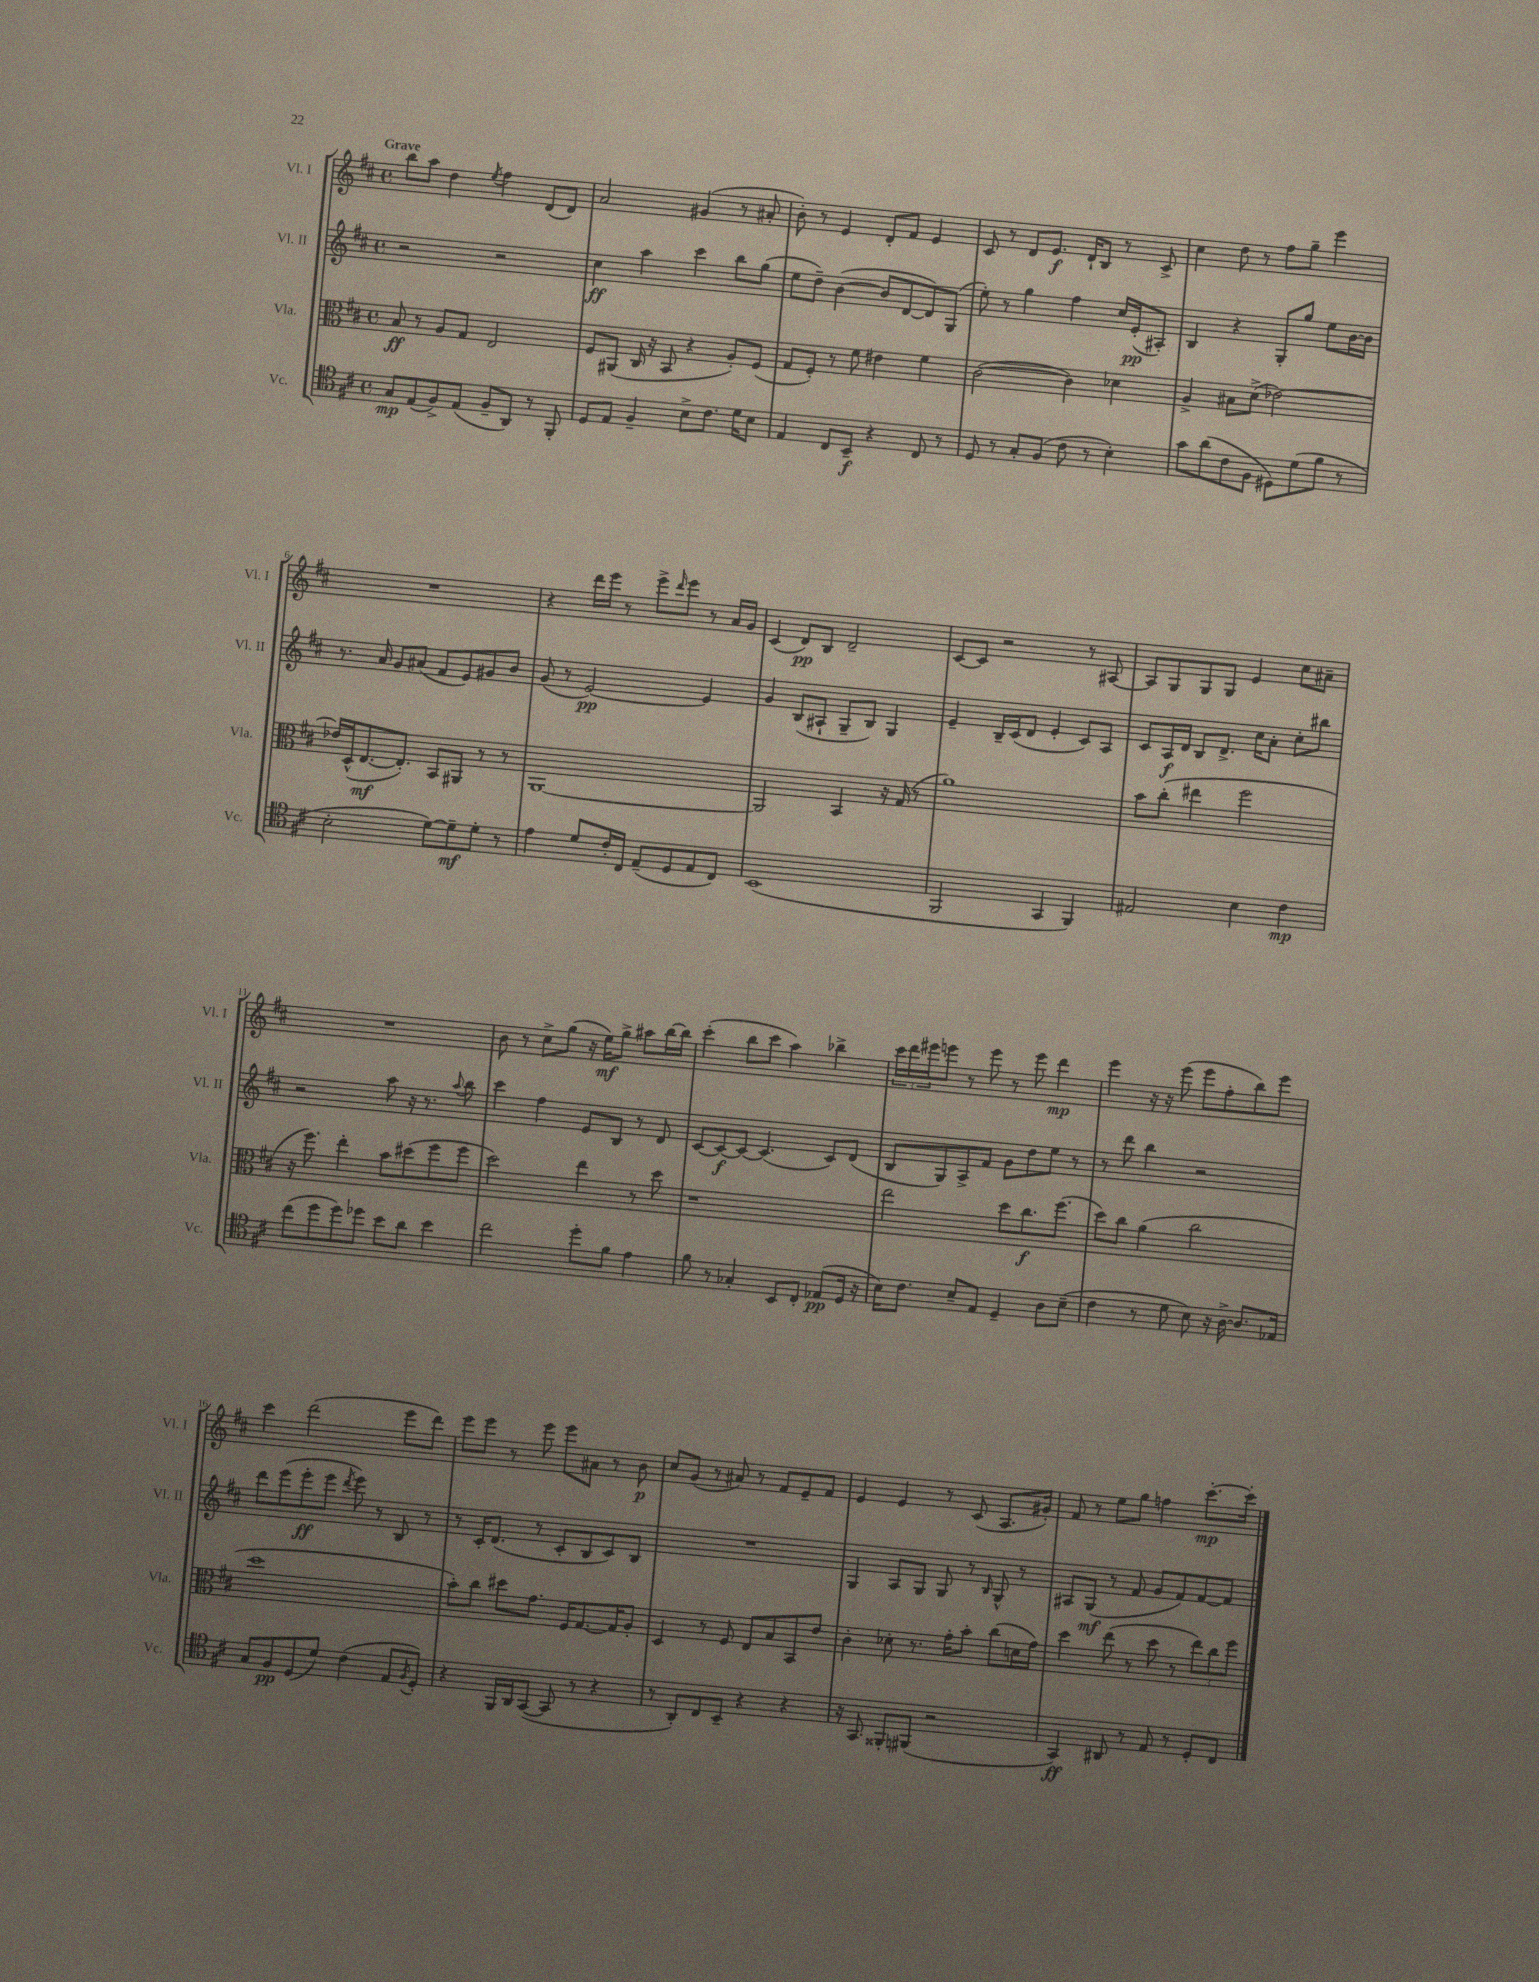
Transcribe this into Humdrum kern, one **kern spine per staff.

**kern	**dynam	**kern	**dynam	**kern	**dynam	**kern	**dynam
*part4	*part4	*part3	*part3	*part2	*part2	*part1	*part1
*staff4	*staff4	*staff3	*staff3	*staff2	*staff2	*staff1	*staff1
*I"Vc.	*	*I"Vla.	*	*I"Vl. II	*	*I"Vl. I	*
*I'Vc.	*	*I'Vla.	*	*I'Vl. II	*	*I'Vl. I	*
*clefC4	*	*clefC3	*	*clefG2	*	*clefG2	*
*k[f#c#]	*	*k[f#c#]	*	*k[f#c#]	*	*k[f#c#]	*
*M4/4	*	*M4/4	*	*M4/4	*	*M4/4	*
*met(c)	*	*met(c)	*	*met(c)	*	*met(c)	*
=1	=1	=1	=1	=1	=1	=1	=1
!	!	!	!	!	!	!LO:TX:a:B:t=Grave	!
8G/L	mp	8B/	ff	2r	.	8bb\L	.
(8E/	.	8r	.	.	.	8aa\J	.
8F#^/)	.	8A/L	.	.	.	4dd\	.
(8E/J	.	8G/J	.	.	.	.	.
.	.	.	.	.	.	8qee/	.
8F#~/L	.	2E/	.	2r	.	4ff#\	.
8AA/J)	.	.	.	.	.	.	.
8r	.	.	.	.	.	(8d/L	.
8FF#'/	.	.	.	.	.	8d/J)	.
=2	=2	=2	=2	=2	=2	=2	=2
8D/L	.	8F#/L	.	4cc#\	ff	2a/	.
8E/J	.	(8AA#X/J	.	.	.	.	.
4F#~/	.	16C#/	.	4aa\	.	.	.
.	.	16r	.	.	.	.	.
.	.	8BB/	.	.	.	.	.
8B^\L	.	4r	.	4ccc#\	.	(4g#X/	.
8.c#\J	.	.	.	.	.	.	.
.	.	8A'/L)	.	8bb\L	.	8r	.
16d\KL	.	.	.	.	.	.	.
8B\J	.	(8F#/J	.	(8gg\J	.	8a#X'/	.
=3	=3	=3	=3	=3	=3	=3	=3
4E/	.	8G/L	.	8ee\L	.	8b'\)	.
.	.	8F#'/J)	.	8dd~\J)	.	8r	.
8C#/L	.	8r	.	([4b\	.	4e/	.
8BB~/J	f	8f#\	.	.	.	.	.
4r	.	4e#X\	.	8b/L]	.	8d'/L	.
.	.	.	.	[8d/	.	8f#/J	.
8C#/	.	4f#\	.	8d/])	.	4e/	.
8r	.	.	.	(8G/J	.	.	.
=4	=4	=4	=4	=4	=4	=4	=4
8D/	.	([2c#\	.	8ee'\)	.	8c#/	.
8r	.	.	.	8r	.	8r	.
8G'/L	.	.	.	4gg\	.	8d/L	.
(8F#/J	.	.	.	.	.	8.e/J	f
8c#\	.	4c#\])	.	4ff#\	.	.	.
.	.	.	.	.	.	16d`/KL	.
8r	.	.	.	.	.	8B/J	.
4B'\)	.	4d-X\	.	16cc#/LL	.	8r	.
.	.	.	.	(16e'/J	pp	.	.
.	.	.	.	8A#X'/J)	.	8c#^/	.
=5	=5	=5	=5	=5	=5	=5	=5
8g\L	.	4A^/	.	4B/	.	4cc#\	.
(8a\	.	.	.	.	.	.	.
8c#\	.	8B#X\L	.	4r	.	8dd\	.
8F#\J	.	(8d^\J	.	.	.	8r	.
8D#X\L)	.	[2e-X\)	.	8G'/L	.	8ff#\L	.
(8d\	.	.	.	8gg/J	.	8gg~\J	.
8f#\J	.	.	.	8ee\L	.	4eee\	.
8r	.	.	.	[16b\L	.	.	.
.	.	.	.	16b\JJ]	.	.	.
!!LO:LB:g=z
=6	=6	=6	=6	=6	=6	=6	=6
2B'\	.	16e-X/LL]	.	8.r	.	1r	.
.	.	(16D^^/J	.	.	.	.	.
.	.	[8.E/	mf	.	.	.	.
.	.	.	.	16a/	.	.	.
.	.	.	.	8g/L	.	.	.
.	.	8.E'/J])	.	.	.	.	.
.	.	.	.	(8a#X/J	.	.	.
[8d\L)	.	8BB/L	.	8f#/L	.	.	.
8d~\]	mf	8AA#X/J	.	8e/)	.	.	.
8d'\J	.	8r	.	8g#X/	.	.	.
8r	.	8r	.	8b/J	.	.	.
=7	=7	=7	=7	=7	=7	=7	=7
4e\	.	[1AA	.	(8g/	.	4r	.
.	.	.	.	8r	.	.	.
8d/L	.	.	.	[2e/)	pp	16ddd\LL	.
.	.	.	.	.	.	16eee\JJ	.
16c#'/L	.	.	.	.	.	8r	.
16C#/JJ	.	.	.	.	.	.	.
(8E~/L	.	.	.	.	.	8eee^\L	.
.	.	.	.	.	.	16qqddd/	.
8D/	.	.	.	.	.	8eee\J	.
8E/	.	.	.	4e/]	.	8r	.
8C#/J)	.	.	.	.	.	16a/LL	.
.	.	.	.	.	.	16g/JJ	.
=8	=8	=8	=8	=8	=8	=8	=8
(1BB	.	2AA/]	.	4g/	.	(4c#/	.
.	.	.	.	(8B/L	.	8d/L)	pp
.	.	.	.	8A#X`/J	.	8B/J	.
.	.	4BB/	.	8G~/L	.	2d~/	.
.	.	.	.	8B/J)	.	.	.
.	.	16r	.	4G/	.	.	.
.	.	(16G/	.	.	.	.	.
.	.	8r	.	.	.	.	.
=9	=9	=9	=9	=9	=9	=9	=9
2FF#/	.	1a)	.	4e~/	.	[8c#/L	.
.	.	.	.	.	.	8c#/J]	.
.	.	.	.	16B~/LL	.	2r	.
.	.	.	.	(16c#/J	.	.	.
.	.	.	.	8d/J	.	.	.
4GG/	.	.	.	4e'/	.	.	.
4FF#/)	.	.	.	8c#/L)	.	8r	.
.	.	.	.	8A/J	.	[8A#X/	.
=10	=10	=10	=10	=10	=10	=10	=10
2E#X/	.	8b\L	.	8c#/L	.	8A#/L]	.
.	.	(8cc#'\J	.	16A/L	f	8G/	.
.	.	.	.	16d/JJ	.	.	.
.	.	4ee#X\	.	8B/L	.	8G/	.
.	.	.	.	8.d^/J	.	8G/J	.
4B\	.	2ff#\	.	.	.	4e/	.
.	.	.	.	16cc#\KL	.	.	.
.	.	.	.	8a'\J	.	.	.
4c#\	mp	.	.	8cc#'\L	.	8cc#\L	.
.	.	.	.	8bb#X\J	.	8a#X~\J	.
!!LO:LB:g=z
=11	=11	=11	=11	=11	=11	=11	=11
(8cc#\L	.	16r	.	2r	.	1r	.
.	.	8.ff#\)	.	.	.	.	.
8dd\	.	.	.	.	.	.	.
8dd\)	.	4ee'\	.	.	.	.	.
8dd-X\J	.	.	.	.	.	.	.
8b\L	.	8b\L	.	8aa\	.	.	.
8a\J	.	(8dd#X\	.	16r	.	.	.
.	.	.	.	8.r	.	.	.
4b\	.	8ff#\	.	.	.	.	.
.	.	.	.	8qqaa/	.	.	.
.	.	8ff#\J	.	8bb\	.	.	.
=12	=12	=12	=12	=12	=12	=12	=12
2cc#\	.	2dd\)	.	4ccc#\	.	8b\	.
.	.	.	.	.	.	8r	.
.	.	.	.	4ff#\	.	8cc#^\L	.
.	.	.	.	.	.	(8gg\J	.
8dd'\L	.	4ee\	.	8e/L	.	16r	.
.	.	.	.	.	.	16ee\KL)	mf
8f#\J	.	.	.	8B/J	.	8gg^\J	.
4e\	.	8r	.	8r	.	8aa#X\L	.
.	.	8dd\	.	8d/	.	[16bb\L	.
.	.	.	.	.	.	16bb\JJ]	.
=13	=13	=13	=13	=13	=13	=13	=13
8f#\	.	1r	.	[8c#/L	.	(4ccc#'\	.
8r	.	.	.	8c#/_	f	.	.
4G-X'/	.	.	.	8c#/J_	.	8bb\L	.
.	.	.	.	(4.c#/]	.	8ccc#\J	.
8BB/L	.	.	.	.	.	4aa\)	.
8C#'/J	.	.	.	.	.	.	.
(8E-X/L	pp	.	.	8c#/L)	.	4bb-X^\	.
16D/Jk	.	.	.	(8d/J	.	.	.
16r	.	.	.	.	.	.	.
=14	=14	=14	=14	=14	=14	=14	=14
16B\KL)	.	2ee\	.	8B/L	.	24ccc#\LL	.
.	.	.	.	.	.	24ddd\	.
8.c#\J	.	.	.	.	.	.	.
.	.	.	.	.	.	24eee#X\J	.
.	.	.	.	8G/)	.	8eeen\J	.
8B~/L	.	.	.	8A^/	.	8r	.
8E/J	.	.	.	8f#/J	.	8eee\	.
4D~/	.	8dd\L	.	8g\L	.	8r	.
.	.	8.cc#\	f	8dd\	.	8eee\	.
8A\L	.	.	.	8ee\J	.	4ddd\	mp
.	.	(8.ff#\J	.	.	.	.	.
(8B~\J	.	.	.	8r	.	.	.
=15	=15	=15	=15	=15	=15	=15	=15
4c#\	.	8dd\L)	.	8r	.	4eee\	.
.	.	8cc#\J	.	8ddd\	.	.	.
8r	.	(4a\	.	4bb\	.	16r	.
.	.	.	.	.	.	16r	.
8d\	.	.	.	.	.	(8eee\	.
8B\)	.	2cc#\	.	2r	.	8eee\L	.
16r	.	.	.	.	.	8ff#'\	.
[16A^\	.	.	.	.	.	.	.
8.A/L]	.	.	.	.	.	8bb\)	.
.	.	.	.	.	.	8eee\J	.
16E-X/Jk	.	.	.	.	.	.	.
!!LO:LB:g=z
=16	=16	=16	=16	=16	=16	=16	=16
8G/L	.	1dd	.	8ddd\L	.	4ccc#\	.
8F#/	pp	.	.	(8eee\	.	.	.
(8D/	.	.	.	8eee'\	ff	(2ddd\	.
8d/J)	.	.	.	8eee\J	.	.	.
.	.	.	.	8qddd/	.	.	.
(4c#\	.	.	.	8eee\)	.	.	.
.	.	.	.	8r	.	.	.
8E/L	.	.	.	8B/	.	8eee\L	.
8qF#/	.	.	.	.	.	.	.
8D'/J)	.	.	.	8r	.	8ddd\J)	.
=17	=17	=17	=17	=17	=17	=17	=17
4r	.	8b'\L)	.	8r	.	8eee\L	.
.	.	8cc#\J	.	16c#'/KL	.	8eee\J	.
.	.	.	.	(8.d/J	.	.	.
16FF#/LL	.	8dd#X\L	.	.	.	8r	.
16AA/J	.	.	.	.	.	.	.
([8GG/J	.	8.g\J	.	8r	.	8eee\	.
8GG/]	.	.	.	8c#'/L	.	8eee\L	.
.	.	16F#/KL	.	.	.	.	.
8r	.	[8.G/	.	8B/	.	8a#X\J	.
4r	.	.	.	8c#/)	.	8r	.
.	.	16G/K]	.	.	.	.	.
.	.	8A'/J	.	8B/J	.	8b\	p
=18	=18	=18	=18	=18	=18	=18	=18
8r	.	4D/	.	1r	.	8cc#/L	.
8AA'/L)	.	.	.	.	.	(8g/J	.
8C#/	.	8r	.	.	.	8r	.
8BB~/J	.	8F#/	.	.	.	8a#X/)	.
4r	.	8E/L	.	.	.	8r	.
.	.	8B/	.	.	.	8f#/L	.
4r	.	8BB/	.	.	.	8e~/	.
.	.	8e/J	.	.	.	8f#/J	.
=19	=19	=19	=19	=19	=19	=19	=19
16r	.	4c#'\	.	4G/	.	4e/	.
8.GG/	.	.	.	.	.	.	.
8FF##X'/L	.	8d-X'\	.	8A/L	.	4e/	.
(8FF#X/J	.	8.r	.	8G/J	.	.	.
2r	.	.	.	8G/	.	8r	.
.	.	16g'\KL	.	.	.	.	.
.	.	8b'\J	.	8r	.	(8c#/	.
.	.	.	.	16qqB/	.	.	.
.	.	(8cc#\L	.	8G^^/	.	8.A/L	.
.	.	16dn\L	.	8r	.	.	.
.	.	16g\JJ)	.	.	.	16g#X'/Jk)	.
=20	=20	=20	=20	=20	=20	=20	=20
4GG/)	ff	4dd\	.	8A#X/L	.	8f#/	.
.	.	.	.	(8G/J	mf	8r	.
8AA#X/	.	(8ee\	.	8r	.	8ee\L	.
8r	.	8r	.	8f#/	.	8gg\J	.
8E/	.	8dd\	.	8g/L	.	4ffn\	.
8r	.	8r	.	8f#/)	.	.	.
8D'/L	.	12ee\L)	.	[8f#/	.	[8.ccc#'\L	mp
.	.	12cc#\	.	.	.	.	.
8C#/J	.	.	.	8f#/J]	.	.	.
.	.	12ff#\J	.	.	.	.	.
.	.	.	.	.	.	16ccc#'\Jk]	.
==	==	==	==	==	==	==	==
*-	*-	*-	*-	*-	*-	*-	*-
